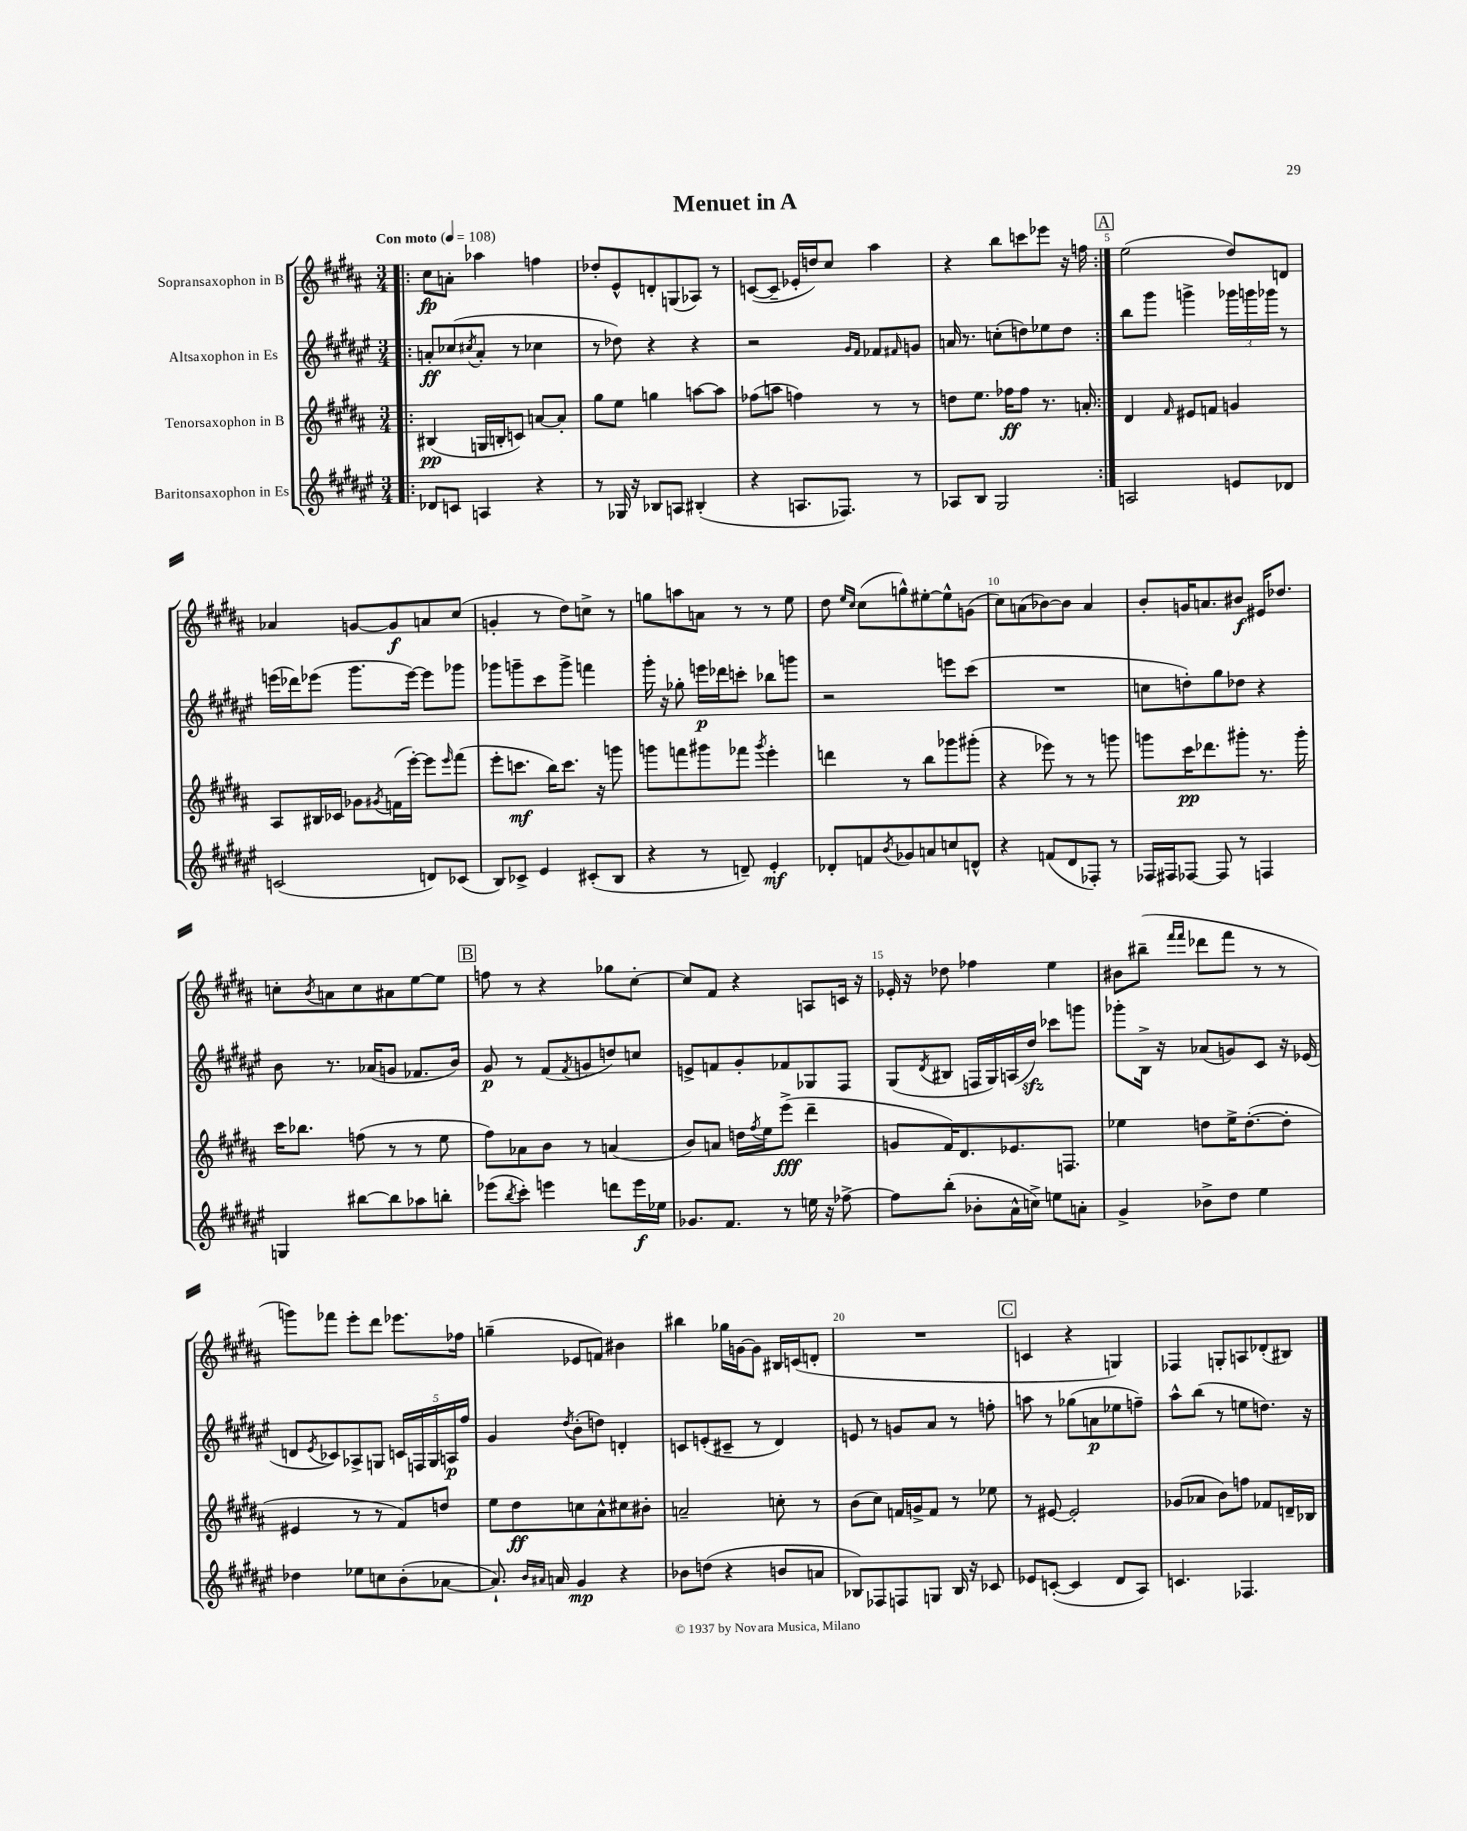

**kern	**dynam	**kern	**dynam	**kern	**dynam	**kern	**dynam
*part4	*part4	*part3	*part3	*part2	*part2	*part1	*part1
*staff4	*staff4	*staff3	*staff3	*staff2	*staff2	*staff1	*staff1
*I"Baritonsaxophon in Es	*	*I"Tenorsaxophon in B	*	*I"Altsaxophon in Es	*	*I"Sopransaxophon in B	*
*clefG2	*	*clefG2	*	*clefG2	*	*clefG2	*
*k[f#c#g#d#a#e#]	*	*k[f#c#g#d#a#]	*	*k[f#c#g#d#a#e#]	*	*k[f#c#g#d#a#]	*
*M3/4	*	*M3/4	*	*M3/4	*	*M3/4	*
*MM108	*	*MM108	*	*MM108	*	*MM108	*
=1!|:	=1!|:	=1!|:	=1!|:	=1!|:	=1!|:	=1!|:	=1!|:
!	!	!	!	!	!	!LO:TX:a:B:t=Con moto	!
8d-X/L	.	(4B#X/	pp	8an'/L	ff	8cc#\L	fp
8cn/J	.	.	.	(8cc-X/	.	8an'\J	.
.	.	.	.	8qcc#X/	.	.	.
4An/	.	16Gn/LL	.	8a'/J	.	4aa-X\	.
.	.	16Bn'/J	.	.	.	.	.
.	.	8cn/J)	.	8r	.	.	.
4r	.	[8an/L	.	4cc-X\	.	4ffn\	.
.	.	8a'/J]	.	.	.	.	.
=2	=2	=2	=2	=2	=2	=2	=2
8r	.	8gg#\L	.	8r	.	8dd-X'/L	.
16G-X/	.	8ee\J	.	8dd-X\)	.	8e^^/	.
16r	.	.	.	.	.	.	.
8B-X/L	.	4ggn\	.	4r	.	8dn'/	.
8An/J	.	.	.	.	.	(8Gn/	.
(4B#X'/	.	[8aan\L	.	4r	.	8A-X/J)	.
.	.	8aa\J]	.	.	.	8r	.
=3	=3	=3	=3	=3	=3	=3	=3
4r	.	(8ff-X\L	.	2r	.	([8cn/L	.
.	.	8aan\J	.	.	.	8c~/J]	.
8.An/L	.	4ffn\)	.	.	.	16e-X'/LL	.
.	.	.	.	.	.	16ddn/J)	.
.	.	.	.	.	.	8cc#/J	.
8.F-X/J)	.	.	.	.	.	.	.
.	.	.	.	16qqg#/LL	.	.	.
.	.	.	.	16qqf#/JJ	.	.	.
.	.	8r	.	8f-X/L	.	4aa#\	.
.	.	.	.	16qqf#X/	.	.	.
8r	.	8r	.	8gn/J	.	.	.
=4	=4	=4	=4	=4	=4	=4	=4
8A-X/L	.	8ddn\L	.	16an/	.	4r	.
.	.	.	.	8.r	.	.	.
8B/J	.	8.ee\J	.	.	.	.	.
2G#/	.	.	.	(8ccn'\L	.	8bb\L	.
.	.	16ff-X\KL	ff	.	.	.	.
.	.	8ff-\J	.	8ddn\)	.	8cccn\	.
.	.	8.r	.	8ee-X\	.	8eee-X\J	.
.	.	.	.	8dd\J	.	16r	.
.	.	16an'/	.	.	.	16ffn\	.
!!LO:REH:place=s1:t=A
=5:|!	=5:|!	=5:|!	=5:|!	=5:|!	=5:|!	=5:|!	=5:|!
2An/	.	4d#/	.	8bb\L	.	(2ee\	.
.	.	.	.	8ggg#\J	.	.	.
.	.	16qqf#/	.	.	.	.	.
.	.	8e#X/L	.	4gggn^\	.	.	.
.	.	8fn/J	.	.	.	.	.
8en/L	.	4gn/	.	24ggg-X\LL	.	8dd#/L)	.
.	.	.	.	24gggn\	.	.	.
.	.	.	.	24ggg-X\JJ	.	.	.
8d-X/J	.	.	.	8r	.	8dn/J	.
!!LO:LB:g=z
=6	=6	=6	=6	=6	=6	=6	=6
(2cn/	.	8A#/L	.	(16eeen\LL	.	4a-X/	.
.	.	.	.	16ddd-X\J)	.	.	.
.	.	16B#X/L	.	(8eee-X\J	.	.	.
.	.	16c-X/JJ	.	.	.	.	.
.	.	8g-X\L	.	8.ggg#\L	.	[8gn/L	.
.	.	8qg#X/	.	.	.	.	.
.	.	(16fn\L	.	.	.	8g/]	f
.	.	[16eee'\JJ)	.	[16eee-\Jk)	.	.	.
8dn/L)	.	8eee\L]	.	8eee-\L]	.	8an/	.
.	.	16qqeee/	.	.	.	.	.
(8c-X/J	.	(8fff#\J	.	8ggg-X\J	.	(8cc#/J	.
=7	=7	=7	=7	=7	=7	=7	=7
8B/L)	.	8eee'\L	.	8ggg-X\L	.	4gn'/	.
8c-X^/J	.	8.cccn\J	mf	8gggn~\	.	.	.
4e#/	.	.	.	8ccc#\	.	8r	.
.	.	16bb\KL)	.	.	.	.	.
.	.	8.ccc\J	.	8ggg^\J	.	8dd#\L)	.
(8c#X'/L	.	.	.	4fffn\	.	8ccn^\J	.
.	.	16r	.	.	.	.	.
8B/J	.	8gggn\	.	.	.	8r	.
=8	=8	=8	=8	=8	=8	=8	=8
4r	.	8gggn\L	.	16ggg#'\	.	8ggn\L	.
.	.	.	.	16r	.	.	.
.	.	8fffn\	.	8gg-X'\	.	8aan\	.
8r	.	8ggg#X\	.	16eeen\LL	p	8an\J	.
.	.	.	.	16ddd-X\J	.	.	.
8dn~/)	.	8fff-X\J	.	8cccn'\J	.	8r	.
.	.	8qggg#/	.	.	.	.	.
4e#'/	mf	4eee'\	.	8bb-X\L	.	8r	.
.	.	.	.	8gggn\J	.	8ee\	.
=9	=9	=9	=9	=9	=9	=9	=9
8d-X'/L	.	4dddn\	.	2r	.	8dd#\	.
.	.	.	.	.	.	16qqee/LL	.
.	.	.	.	.	.	16qqcc#/JJ	.
8fn/	.	.	.	.	.	(8cc#\L	.
8qb/	.	.	.	.	.	.	.
8g-X/	.	8r	.	.	.	8ggn^^\)	.
8an/	.	8bb\L	.	.	.	[8ee#X'\	.
8ccn/	.	8ggg-X\	.	8eeen\L	.	8ee#^^\]	.
8dn^^/J	.	(8ggg#X'\J	.	(8ccc#\J	.	(8gn\J	.
=10	=10	=10	=10	=10	=10	=10	=10
4r	.	4r	.	2.r	.	8cc#\L)	.
.	.	.	.	.	.	(8an\	.
(8fn/L	.	8eee-X\)	.	.	.	[8b-X\)	.
8d#/	.	8r	.	.	.	8b-\J]	.
8F-X'/J)	.	8r	.	.	.	4a/	.
8r	.	8gggn\	.	.	.	.	.
=11	=11	=11	=11	=11	=11	=11	=11
16F-X/LL	.	8gggn\L	.	8ccn\L	.	8b'/L	.
16F#X/J	.	.	.	.	.	.	.
[8F-X/J	.	16ccc#\K	pp	8ddn'\)	.	16gn/K	.
.	.	8.ddd-X\	.	.	.	8.an/	.
8F-/]	.	.	.	8gg#\	.	.	.
8r	.	8ggg#X'\J	.	8dd-X\J	.	8b#X/J	f
4Fn/	.	8.r	.	4r	.	16e#X/KL	.
.	.	.	.	.	.	8.dd-X/J	.
.	.	16ggg#'\	.	.	.	.	.
!!LO:LB:g=z
=12	=12	=12	=12	=12	=12	=12	=12
4Gn/	.	16ccc#\KL	.	8b\	.	8ccn'\L	.
.	.	8.bb-X\J	.	.	.	.	.
.	.	.	.	.	.	8qb/	.
.	.	.	.	8.r	.	8an\	.
[8bb#X\L	.	(8ffn\	.	.	.	8cc\	.
.	.	.	.	(16a-X/KL	.	.	.
8bb#\]	.	8r	.	8gn/J	.	8a#X\	.
8aa-X\	.	8r	.	8.f-X/L	.	[8ee\	.
8bbn'\J	.	8ee\	.	.	.	8ee\J]	.
.	.	.	.	16b/Jk)	.	.	.
!!LO:REH:place=s1:t=B
=13	=13	=13	=13	=13	=13	=13	=13
(8eee-X\L	.	8ff#\L)	.	8g#/	p	8ffn\	.
8qbb/	.	.	.	.	.	.	.
8ccc#'\J)	.	8a-X\	.	8r	.	8r	.
4eeen\	.	8b\J	.	(8f#/L	.	4r	.
.	.	.	.	8qf#/	.	.	.
.	.	8r	.	8gn/	.	.	.
8dddn\L	.	(4an/	.	8ddn/)	.	8gg-X\L	.
16eee\L	f	.	.	8ccn/J	.	[8cc#'\J	.
16ee-X\JJ	.	.	.	.	.	.	.
=14	=14	=14	=14	=14	=14	=14	=14
8.g-X/L	.	8b/L)	.	8en^/L	.	8cc#/L]	.
.	.	8an/J	.	8fn/	.	8f#/J	.
8.f#/J	.	.	.	.	.	.	.
.	.	16ddn\LL	.	8g#'/	.	4r	.
.	.	8qff#/	.	.	.	.	.
.	.	16ee\J	.	.	.	.	.
8r	.	(8eee^\J	fff	8f-X/	.	.	.
16een\	.	4ddd#~\	.	8G-X/	.	8An/L	.
16r	.	.	.	.	.	.	.
[8ff-X^\	.	.	.	8F#/J	.	16cn/Jk	.
.	.	.	.	.	.	16r	.
=15	=15	=15	=15	=15	=15	=15	=15
8ff-\L]	.	8gn/L	.	(8G#/L	.	16e-X'/	.
.	.	.	.	.	.	16r	.
.	.	.	.	8qd#/	.	.	.
(8bb'\J	.	16f#/K)	.	8B#X/J	.	8dd-X\	.
.	.	8.d#/	.	.	.	.	.
8b-X'\L	.	.	.	16Fn/LL	.	4ff-X\	.
.	.	.	.	16G#/)	.	.	.
16a#^^\L	.	8.e-X/	.	(16An/	.	.	.
16ccn^\JJ)	.	.	.	16dd#zz/JJ)	.	.	.
8een\L	.	.	.	8ccc-X\L	.	4ee\	.
.	.	8.Fn/J	.	.	.	.	.
8an'\J	.	.	.	8gggn\J	.	.	.
=16	=16	=16	=16	=16	=16	=16	=16
4g#^/	.	4ee-X\	.	8ggg-X'\L	.	8b#X\L	.
.	.	.	.	16B^\Jk	.	(8bb#X~\J	.
.	.	.	.	16r	.	.	.
.	.	.	.	.	.	16qqfff#/LL	.
.	.	.	.	.	.	16qqfff#/JJ	.
8b-X^\L	.	8ddn\L	.	(8a-X/L	.	8ddd-X\L	.
8dd#\J	.	16ee-^\K	.	8gn/)	.	8fff#\J	.
.	.	([8.dd'\	.	.	.	.	.
4ee#\	.	.	.	8c#/J	.	8r	.
.	.	8dd'\J]	.	16r	.	8r	.
.	.	.	.	(16e-X/	.	.	.
!!LO:LB:g=z
=17	=17	=17	=17	=17	=17	=17	=17
4dd-X\	.	4e#X/	.	8dn/L	.	8gggn\L)	.
.	.	.	.	8qe#/	.	.	.
.	.	.	.	8c-X/)	.	8fff-X\J	.
8ee-X\L	.	8r	.	8A-X^/	.	8eee'\L	.
8ccn\	.	8r	.	8Gn/J	.	8ddd#\J	.
(8b'\	.	8f#/L)	.	20cn/LL	.	8.eee-X\L	.
.	.	.	.	20Fn/	.	.	.
.	.	.	.	20G/	.	.	.
[8a-X\J	.	8ddn/J	.	.	.	.	.
.	.	.	.	20An/	p	.	.
.	.	.	.	.	.	16ff-X\Jk	.
.	.	.	.	20ff#/JJ	.	.	.
=18	=18	=18	=18	=18	=18	=18	=18
8.a-`/])	.	8ee\L	.	4g#/	.	(4ggn~\	.
.	.	8dd#\	ff	.	.	.	.
16qqb/LL	.	.	.	.	.	.	.
16qqa#X/JJ	.	.	.	.	.	.	.
16an/	.	.	.	.	.	.	.
.	.	.	.	8qdd#/	.	.	.
4g#/	mp	8ccn\	.	(8b'\L	.	8e-X/L	.
.	.	8a#^^\	.	8ddn\J)	.	8fn/J)	.
4r	.	8cc#X\	.	4dn'/	.	4b#X\	.
.	.	8b#X'\J	.	.	.	.	.
=19	=19	=19	=19	=19	=19	=19	=19
8b-X\L	.	2an~/	.	8cn/L	.	4bb#X\	.
(8ddn\J	.	.	.	(8en'/	.	.	.
4r	.	.	.	8c#X~/J	.	16gg-X\LL	.
.	.	.	.	.	.	[16gn\J	.
.	.	.	.	8r	.	8g\J]	.
8bn/L	.	8ccn'\	.	4d#/)	.	16B#X/LL	.
.	.	.	.	.	.	(16cn/J	.
8an/J	.	8r	.	.	.	8dn'/J	.
=20	=20	=20	=20	=20	=20	=20	=20
8B-X/L)	.	(8b\L	.	8en/	.	2.r	.
8F-X/	.	8cc#\J)	.	8r	.	.	.
8Fn/	.	16fn/LL	.	8gn/L	.	.	.
.	.	16gn^/J	.	.	.	.	.
8Gn/J	.	8f/J	.	8a#/J	.	.	.
16B-/	.	8r	.	8r	.	.	.
16r	.	.	.	.	.	.	.
8c-X/	.	8ee-X\	.	8ffn'\	.	.	.
!!LO:REH:place=s1:t=C
=21	=21	=21	=21	=21	=21	=21	=21
8e-X/L	.	8r	.	8aan\	.	4cn/	.
([8cn'/J	.	[8e#X/	.	8r	.	.	.
4c/]	.	2e#'/]	.	(8gg-X\L	.	4r	.
.	.	.	.	8an\	p	.	.
8d#/L	.	.	.	8ee-X\	.	4Gn/)	.
8A#/J)	.	.	.	8ffn~\J)	.	.	.
=22	=22	=22	=22	=22	=22	=22	=22
4.cn/	.	(8g-X/L	.	8aa#^^\L	.	4F-X/	.
.	.	8a-X/J	.	(8bb\J	.	.	.
.	.	8b\L)	.	8r	.	8Gn'/L	.
4.F-X/	.	8ffn\J	.	8een\L	.	8An/	.
.	.	8f-X/L	.	8.ddn\J)	.	(8d-X'/	.
.	.	16dn~/L	.	.	.	8B#X/J)	.
.	.	16B-X/JJ	.	16r	.	.	.
==	==	==	==	==	==	==	==
*-	*-	*-	*-	*-	*-	*-	*-
